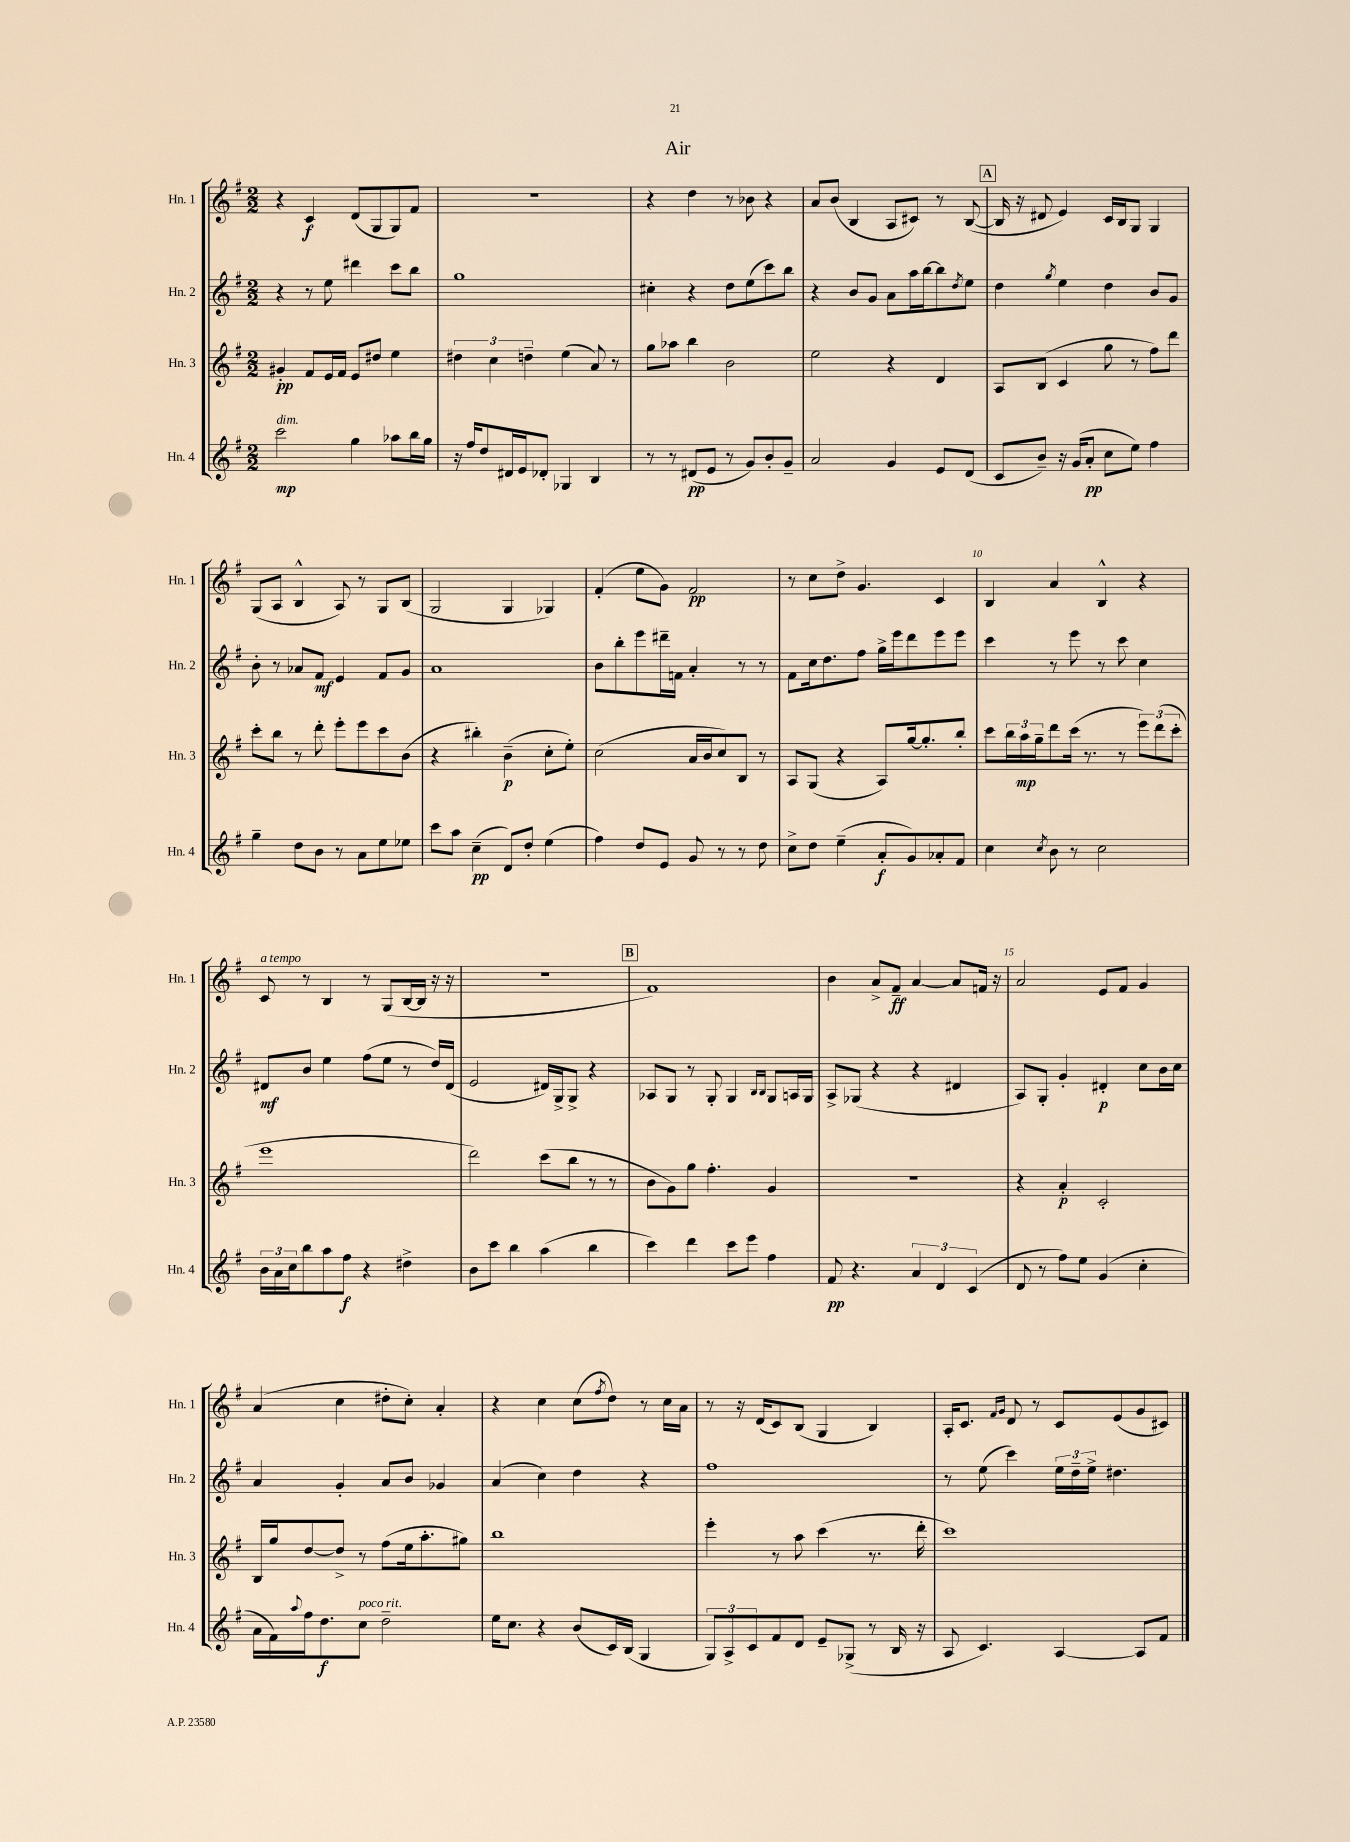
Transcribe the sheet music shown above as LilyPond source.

\header { title = "Air" }
<<
\new StaffGroup <<
\new Staff = "s0" \with { instrumentName = "Hn. 1" shortInstrumentName = "Hn. 1" } {
    \clef treble \key g \major \numericTimeSignature \time 2/2
    r4 c'4\f d'8( g8 g8) fis'8 |
    r1 |
    r4 d''4 r8 bes'8 r4 |
    a'8 b'8( b4 a8 cis'8) r8 b8~( |
    \mark \markup { \box "A" } b16 r16 dis'8 e'4) c'16 b16 g8 g4 |
    g8( a8 b4-^ a8) r8 g8 b8( |
    g2 g4 ges4) |
    fis'4-.( e''8 g'8) fis'2\pp |
    r8 c''8 d''8-> g'4. c'4 |
    b4 a'4 b4-^ r4 |
    c'8^\markup { \italic "a tempo" } r8 b4 r8 g8( b16~ b16 r16 r16 |
    R1 |
    \mark \markup { \box "B" } fis'1) |
    b'4 a'8-> fis'8--\ff a'4~ a'8 f'16 r16 |
    a'2 e'8 fis'8 g'4 |
    a'4( c''4 dis''8-. c''8-.) a'4-. |
    r4 c''4 c''8( \acciaccatura { fis''8 } d''8) r8 c''16 a'16 |
    r8 r16 d'16( c'8) b8( g4 b4) |
    a16-. c'8. \grace { fis'16 g'16 } d'8 r8 c'8 e'8( g'8 cis'8) \bar "|." |
}
\new Staff = "s1" \with { instrumentName = "Hn. 2" shortInstrumentName = "Hn. 2" } {
    \clef treble \key g \major \numericTimeSignature \time 2/2
    r4 r8 e''8 dis'''4 c'''8 b''8 |
    g''1 |
    cis''4-. r4 d''8 e''8( c'''8) b''8 |
    r4 b'8 g'8 a'8 a''16 b''16~ b''8 \acciaccatura { d''8 } e''8 |
    \mark \markup { \box "A" } d''4 \acciaccatura { g''8 } e''4 d''4 b'8 g'8 |
    b'8-. r8 aes'8 fis'8\mf e'4 fis'8 g'8 |
    a'1 |
    b'8 b''8-. e'''8 dis'''16-- f'16 a'4-. r8 r8 |
    fis'8 c''16 d''8. fis''8 g''16-> e'''16 d'''8 e'''8 e'''8 |
    c'''4 r8 e'''8 r8 c'''8 c''4 |
    dis'8\mf b'8 e''4 fis''8( e''8 r8 d''16) dis'16( |
    e'2 dis'16) g16-> g8-> r4 |
    \mark \markup { \box "B" } aes8 g8 r8 g8-. g4 \grace { b16 b16 } g8 a16 g16 |
    a8-> ges8( r4 r4 dis'4 |
    a8) g8-. g'4-. dis'4-.\p c''8 b'16 c''16 |
    a'4 g'4-. a'8 b'8 ges'4 |
    a'4( c''4) d''4 r4 |
    fis''1 |
    r8 e''8( c'''4) \tuplet 3/2 { e''16 d''16-- e''16-> } dis''4. \bar "|." |
}
\new Staff = "s2" \with { instrumentName = "Hn. 3" shortInstrumentName = "Hn. 3" } {
    \clef treble \key g \major \numericTimeSignature \time 2/2
    gis'4-.\pp fis'8 e'16 fis'16 e'8 dis''8 e''4 |
    \tuplet 3/2 { dis''4 c''4 d''4-- } e''4( a'8) r8 |
    g''8 aes''8 b''4 b'2 |
    e''2 r4 d'4 |
    \mark \markup { \box "A" } a8 b8( c'4 g''8 r8 fis''8) d'''8 |
    c'''8-. b''8 r8 d'''8-. e'''8-. e'''8 c'''8 b'8( |
    r4 bis''4-.) b'4--\p( c''8-. e''8-.) |
    c''2( a'16 b'16 c''8) b8 r8 |
    a8 g8( r4 a8) g''16~ g''8.-. b''8-. |
    c'''8 \tuplet 3/2 { b''16 a''16\mp g''16-- } d'''8 c'''16( r8. r8 \tuplet 3/2 { e'''8) d'''8( c'''8-. } |
    e'''1 |
    d'''2) c'''8( b''8 r8 r8 |
    \mark \markup { \box "B" } b'8 g'8) g''8 fis''4.-. g'4 |
    r1 |
    r4 a'4-.\p c'2-. |
    b16 g''16 d''8~ d''8-> r8 fis''8( e''16 a''8.-. gis''8) |
    b''1 |
    e'''4-. r8 a''8 c'''4( r8. d'''16-. |
    c'''1) \bar "|." |
}
\new Staff = "s3" \with { instrumentName = "Hn. 4" shortInstrumentName = "Hn. 4" } {
    \clef treble \key g \major \numericTimeSignature \time 2/2
    c'''2\mp^\markup { \italic "dim." } g''4 aes''8 b''16 g''16 |
    r16 fis''16 d''8 dis'16 e'16 des'8-. ges4 b4 |
    r8 r8 dis'8\pp( e'8 r8 g'8) b'8-. g'8-- |
    a'2 g'4 e'8 d'8( |
    \mark \markup { \box "A" } c'8 b'8--) r16 g'16( a'8-.\pp c''8 e''8) fis''4 |
    g''4-- d''8 b'8 r8 a'8 e''8 ees''8 |
    c'''8 a''8 c''4--\pp( d'8) d''8-. e''4( |
    fis''4) d''8 e'8 g'8 r8 r8 d''8 |
    c''8-> d''8 e''4--( a'8-.\f g'8) aes'8-. fis'8 |
    c''4 \acciaccatura { c''8 } b'8 r8 c''2 |
    \tuplet 3/2 { b'16 a'16 c''16 } b''8 a''8 fis''8\f r4 dis''4-> |
    b'8 c'''8 b''4 a''4( b''4 |
    \mark \markup { \box "B" } c'''4) d'''4 c'''8 e'''8 fis''4 |
    fis'8\pp r4. \tuplet 3/2 { a'4 d'4 c'4( } |
    d'8 r8 fis''8) e''8 g'4( c''4-. |
    a'16 fis'16) \appoggiatura { a''8 } fis''16 d''8.\f c''8^\markup { \italic "poco rit." } d''2-- |
    e''16 c''8. r4 b'8( c'16) b16( g4 |
    \tuplet 3/2 { g8) a8-> c'8 } fis'8 d'8 e'8-- ges8->( r8 b16 r16 |
    a8 c'4.) a4~ a8 fis'8 \bar "|." |
}
>>
>>
\layout { \context { \Score \override BarNumber.break-visibility = ##(#f #t #t) barNumberVisibility = #(every-nth-bar-number-visible 5) } }
